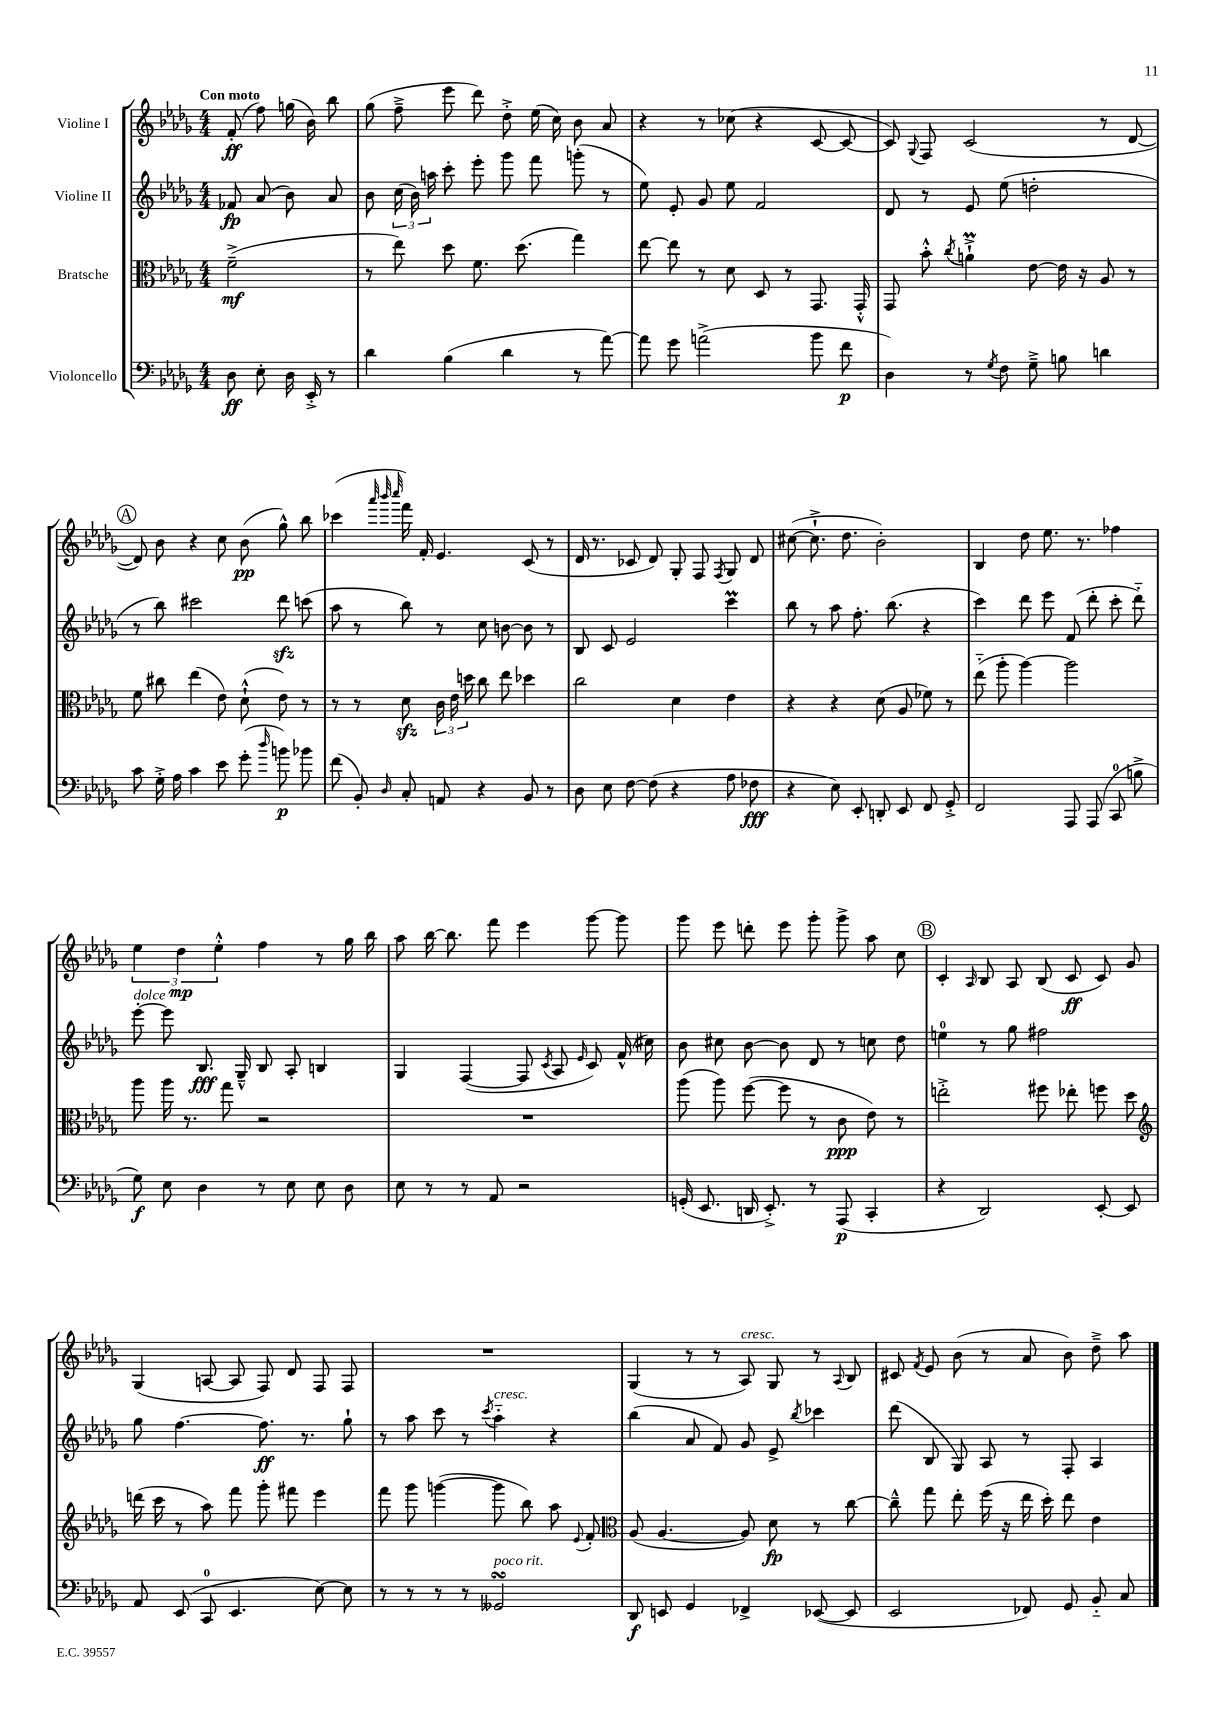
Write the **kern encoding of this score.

**kern	**kern	**kern	**kern
*staff4	*staff3	*staff2	*staff1
*clefF4	*clefC3	*clefG2	*clefG2
*k[b-e-a-d-g-]	*k[b-e-a-d-g-]	*k[b-e-a-d-g-]	*k[b-e-a-d-g-]
*M4/4	*M4/4	*M4/4	*M4/4
8D-\	(2f~^\	8f-/	(8f'/
8E-'\	.	(8a-/	8ff\)
16D-\	.	8b-\)	(16gg\
16EE-'^/	.	.	16b-\)
8r	.	8a-/	8bb-\
=	=	=	=
4d-\	8r	8b-\	(8gg-\
.	8ee-\)	(24cc\	8ff~^\
.	.	24b-\)	.
.	.	24aa\	.
(4B-\	8dd-\	8ccc'\	8eee-\
.	8.f\	8eee-'\	8ddd-\)
4d-\	.	8ggg-\	8dd-'^\
.	(8.dd-\	.	.
.	.	8fff\	(16ee-\
.	.	.	16cc\)
8r	4gg-\)	(8ggg'\	8b-\
[8a-\)	.	8r	8a-/
=	=	=	=
8a-\]	[8ee-\	8ee-\)	4r
8g-\	8ee-\]	8e-'/	.
(2a^\	8r	8g-/	8r
.	8d-\	8ee-\	(8cc-\
.	8D-/	2f/	4r
.	8r	.	.
8b-\	8.GG-/	.	[8c/
8f\	.	.	8c/_
.	16GG-'^^/	.	.
=	=	=	=
4D-\)	8GG-/	8d-/	8c/])
.	.	.	8qqG-/
.	8b-'^^\	8r	8F/
.	8qcc/	.	.
8r	4a`^\	8e-/	(2c/
8qG-/	.	.	.
8F\	.	(8ee-\	.
8G-~^\	[8e-\	2dd'\	.
8B\	16e-\]	.	.
.	16r	.	.
4d\	8A-/	.	8r
.	8r	.	[8d-/
=	=	=	=
8c\	8f\	8r	8d-/])
16G-'^\	8cc#\	8bb-\)	8b-\
16A-\	.	.	.
4c\	(4ee-\	2ccc#\	4r
8e-\	8e-\)	.	8cc\
(8g-'\	(8d-`^^\	.	(8b-\
16qqdd-/	.	.	.
8b\)	8e-\)	8ddd-\	8gg-^^\)
8b-\	8r	(8ccc\	8bb-\
=	=	=	=
(8f\	8r	8aa-\	(4ccc-\
8BB-'/)	8r	8r	.
.	.	.	32qqaaa-/
.	.	.	32qqbbb-/
16qqD-/	.	.	32qqcccc/
8C'/	8d-\	8bb-\)	16fff\)
.	.	.	16f'/
8AA/	24c\	8r	4.e-/
.	24e-\	.	.
.	24dd\	.	.
4r	8cc\	8cc\	.
.	8ee-\	[8b\	.
8BB-/	4dd-\	8b\]	(8c/
8r	.	8r	8r
=	=	=	=
8D-\	2cc\	8B-/	16d-/
.	.	.	8.r
8E-\	.	8c/	.
[8F\	.	2e-/	8c-/
(8F\]	.	.	8d-/)
4r	4d-\	.	8G-'/
.	.	.	8F/
.	.	.	8qF/
8A-\	4e-\	4ccc\	8G-/
8F-\	.	.	8d-/
=	=	=	=
4r	4r	8bb-\	([8cc#\
.	.	8r	8.cc#`^\]
8E-\)	4r	8aa-\	.
.	.	.	8.dd-\
8EE-'/	.	8.ff'\	.
8DD'/	(8d-\	.	2b-'\)
.	.	(8.bb-\	.
8EE-/	8A-/	.	.
8FF/	8f-\)	4r	.
8GG-'^/	8r	.	.
=	=	=	=
2FF/	(8ee-'~\	4ccc\)	4B-/
.	8aa-'\	.	.
.	[4aa-\)	8ddd-\	8dd-\
.	.	8eee-\	8.ee-\
8AAA-/	2aa-\]	(8f/	.
.	.	.	8.r
(8AAA-/	.	8ddd-'\	.
8CC/	.	8ccc'\	4ff-\
8B^\	.	8ddd-'~\)	.
=	=	=	=
8G-\)	8aa-\	[8eee-'\	6ee-\
8E-\	16aa-\	8eee-\]	.
.	.	.	6dd-\
.	8.r	.	.
4D-\	.	8.B-/	.
.	.	.	6ee-'^^\
.	8gg-\	.	.
.	.	16G-~^^/	.
8r	2r	8B-/	4ff\
8E-\	.	8A-'/	.
8E-\	.	4B/	8r
8D-\	.	.	16gg-\
.	.	.	16bb-\
=	=	=	=
8E-\	1r	4G-/	8aa-\
8r	.	.	[16bb-\
.	.	.	8.bb-\]
8r	.	([4F/	.
8AA-/	.	.	8fff\
2r	.	8F/]	4eee-\
.	.	8qc/	.
.	.	8A-/	.
.	.	16qqe-/	.
.	.	8c/)	[8ggg-\
.	.	(16f^^/	8ggg-\]
.	.	16cc#\)	.
=	=	=	=
(16GG'/	(8aa-\	8b-\	8ggg-\
8.EE-/	.	.	.
.	8aa-\)	8cc#\	8eee-\
16DD/	([8ff\	[8b-\	8ddd'\
8.EE-'^/)	.	.	.
.	8ff\]	8b-\]	8eee-\
8r	8r	8d-/	8ggg-'\
(8AAA-/	8c\	8r	8ggg-^\
4CC'/	8e-\)	8cc\	8aa-\
.	8r	8dd-\	8cc\
=	=	=	=
4r	2ee'^\	4ee\	4c'/
.	.	.	16qqA-/
2DD-/)	.	8r	8B-/
.	.	8gg-\	8A-/
.	8ff#\	2ff#\	(8B-/
.	8ee-'\	.	8c/
[8EE-'/	8ff\	.	8c/)
8EE-/]	8dd-\	.	8g-/
=	=	=	=
*	*clefG2	*	*
8AA-/	(16ddd\	8gg-\	(4G-/
.	16ccc\	.	.
(8EE-/	8r	[4.ff\	.
8CC/	8aa-\)	.	[8A/
4.EE-/	8fff\	.	8A/]
.	8ggg-'\	8.ff\]	8F/)
.	8fff#\	.	8d-/
.	.	8.r	.
[8E-\)	4eee-\	.	8F/
8E-\]	.	8gg-`\	8F/
=	=	=	=
8r	8fff\	8r	1r
8r	8ggg-\	8aa-\	.
8r	([4ggg\	8ccc\	.
8r	.	8r	.
.	.	8qccc/	.
2GG--/	8ggg\]	4aa-'~\	.
.	8bb-\)	.	.
.	8aa-\	4r	.
.	8qqe-/	.	.
.	8f'/	.	.
=	=	=	=
*	*clefC3	*	*
8DD-/	(8A-/	(4bb-\	(4G-/
8EE/	[4.A-/	.	.
4GG-/	.	8a-/	8r
.	.	8f/)	8r
4FF-^/	8A-/])	8g-/	8A-/)
.	8d-\	8e-^/	8G-/
.	.	8qbb-/	.
([8EE-/	8r	4ccc-\	8r
.	.	.	8qqA-/
8EE-/]	[8cc\	.	8B-/
=	=	=	=
2EE-/	8cc~^^\]	(8ddd-\	8c#/
.	.	.	8qf/
.	8gg-\	8B-/	8e-/
.	8ee-'\	8G-/)	(8b-\
.	(16ff\	8A-/	8r
.	16r	.	.
8FF-/)	16ee-\	8r	8a-/
.	16dd-'\)	.	.
8GG-/	8ee-\	8F'/	8b-\)
8BB-'~/	4e-\	4A-/	8dd-~^\
8C/	.	.	8aa-\
==	==	==	==
*-	*-	*-	*-
